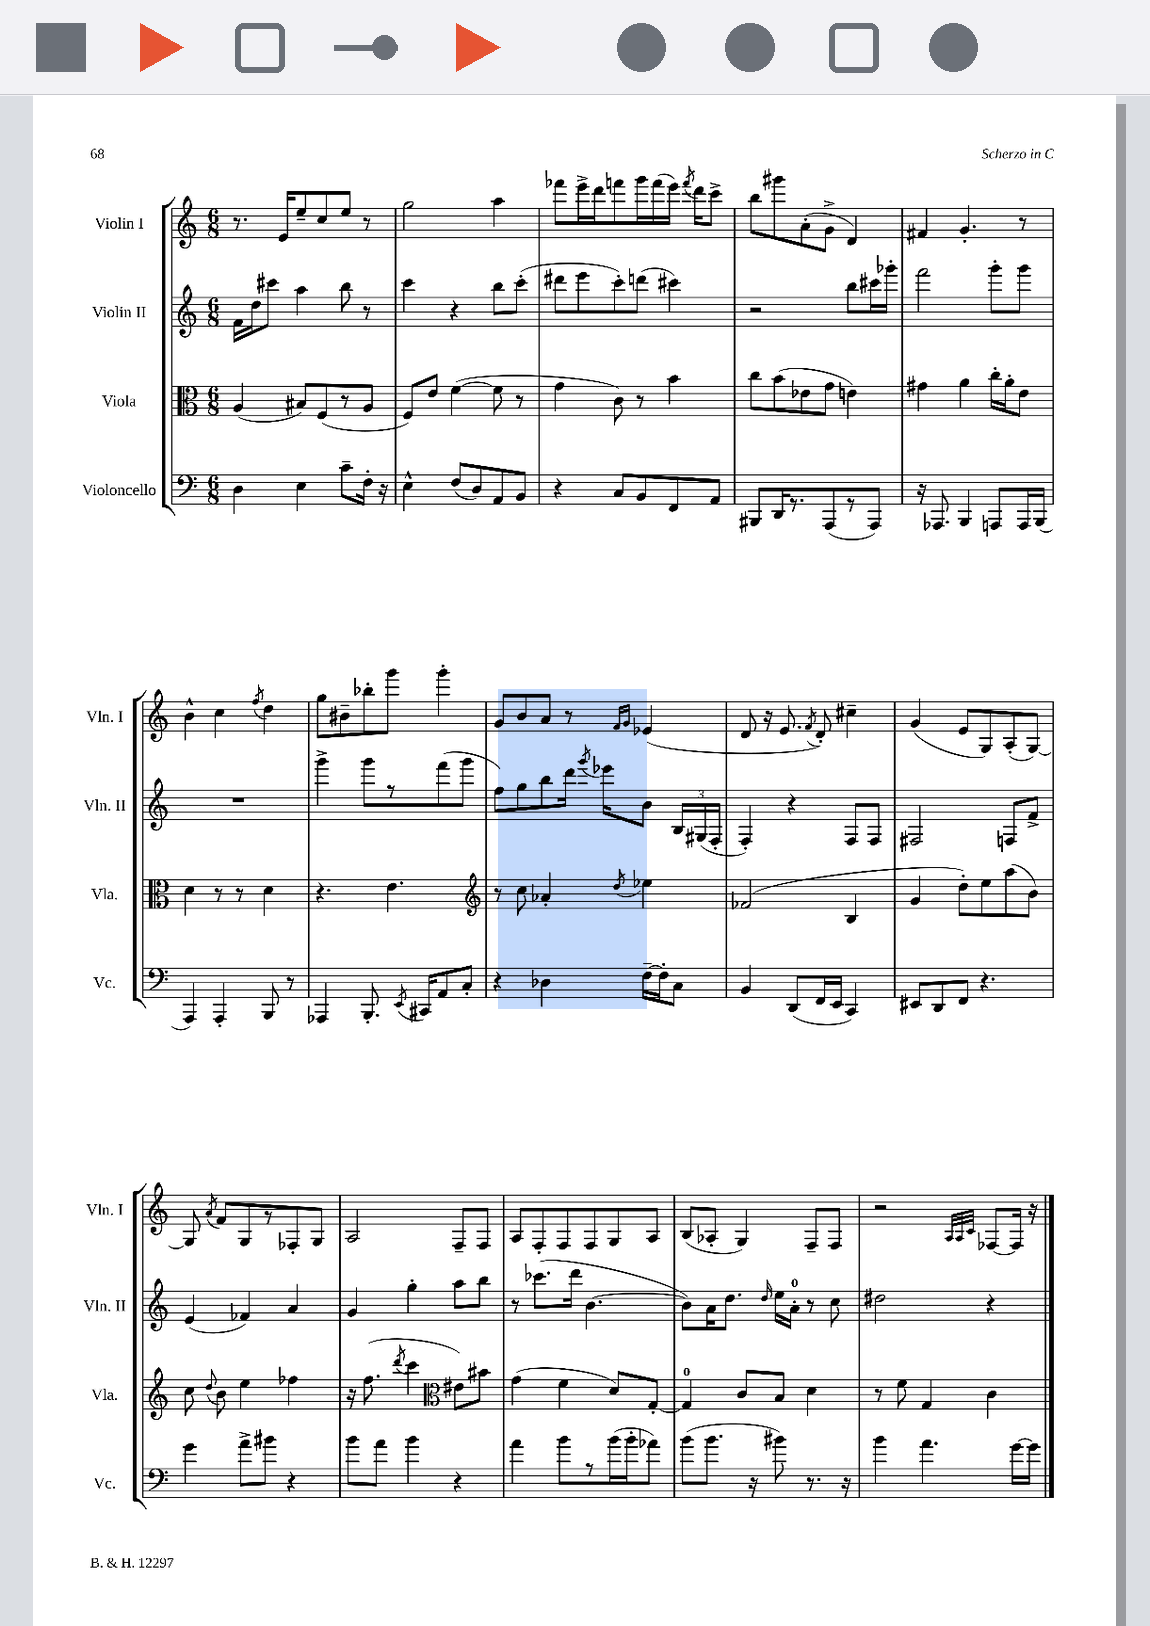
<<
\new StaffGroup <<
\new Staff = "s0" \with { instrumentName = "Violin I" shortInstrumentName = "Vln. I" } {
    \clef treble \key c \major \numericTimeSignature \time 6/8
    \autoBeamOff r8. e'16[ e''8-- c''8 e''8] r8 |
    g''2 a''4 |
    fes'''8[ e'''16-> d'''16 f'''8 g'''16 f'''16( e'''16]) \acciaccatura { f'''8 } d'''16[ c'''8]-> |
    b''8[ gis'''8 a'8-.( g'8]-> d'4) |
    fis'4 g'4.-. r8 |
    b'4-^ c''4 \acciaccatura { f''8 } d''4 |
    g''8[ bis'8-- bes''8-. g'''8] g'''4-. |
    g'8[ b'8 a'8] r8 \grace { f'16[ g'16] } ees'4( |
    d'8 r16 e'8. \acciaccatura { f'8 } d'8-.) cis''4-- |
    g'4( e'8[ g8) a8-.( g8]~) |
    g8 \acciaccatura { a'8 } f'8[ g8 r8 fes8-. g8] |
    a2 f8[-- f8] |
    a8[ f8-. f8 f8 g8 a8] |
    b8[( aes8]-. g4) f8[-- f8] |
    r2 \grace { a32[ a32 c'32] } fes8[~ fes16] r16 \bar "|." |
}
\new Staff = "s1" \with { instrumentName = "Violin II" shortInstrumentName = "Vln. II" } {
    \clef treble \key c \major \numericTimeSignature \time 6/8
    \autoBeamOff f'16[ d''16 cis'''8] a''4 b''8 r8 |
    c'''4 r4 b''8[ c'''8]-.( |
    dis'''8[ e'''8 c'''8-.) d'''8]( cis'''4) |
    r2 b''8[ cis'''16 ges'''16]-. |
    f'''2 g'''8[-. g'''8] |
    R2. |
    g'''4-> g'''8[ r8 f'''8( g'''8] |
    f''8[) g''8 b''8 d'''16] \acciaccatura { g'''8 } ees'''16[ b'8] \tuplet 3/2 { b16[ gis16( f16]-. } |
    f4-.) r4 f8[ f8] |
    fis2 f8[ f'8]-> |
    e'4( fes'4) a'4 |
    g'4 g''4-. a''8[ b''8] |
    r8 ces'''8.[( d'''16] b'4.~ |
    b'8[) a'16 d''8.] \grace { d''16 } e''16[ a'16]-0-. r8 c''8 |
    dis''2 r4 \bar "|." |
}
\new Staff = "s2" \with { instrumentName = "Viola" shortInstrumentName = "Vla." } {
    \clef alto \key c \major \numericTimeSignature \time 6/8
    \autoBeamOff a4( bis8[) f8( r8 a8] |
    f8[) e'8] f'4~( f'8 r8 |
    g'4 c'8) r8 b'4 |
    c''8[ b'8( ees'8 g'8] e'4) |
    gis'4 a'4 c''16[-. a'16-. e'8] |
    d'4 r8 r8 d'4 |
    r4. e'4. |
    \clef treble r8 c''8 aes'4-. \acciaccatura { d''8 } ees''4 |
    fes'2( b4 |
    g'4 d''8[-.) e''8 a''8( b'8]) |
    c''8 \appoggiatura { d''8 } b'8 e''4 fes''4 |
    r16 f''8.( \acciaccatura { d'''8 } c'''4 \clef alto eis'8[) bis'8] |
    g'4( f'4 d'8[) g8]~-. |
    g4-0 c'8[ b8] d'4 |
    r8 f'8 g4 c'4 \bar "|." |
}
\new Staff = "s3" \with { instrumentName = "Violoncello" shortInstrumentName = "Vc." } {
    \clef bass \key c \major \numericTimeSignature \time 6/8
    \autoBeamOff d4 e4 c'8[-- f16]-. r16 |
    e4-^ f8[( d8) a,8 b,8] |
    r4 c8[ b,8 f,8 a,8] |
    bis,,8[ d,16 r8. a,,8( r8 a,,8]) |
    r16 aes,,8. b,,4 a,,8[ a,,16 b,,16]( |
    a,,4) a,,4-. b,,8 r8 |
    aes,,4 b,,8.-. \acciaccatura { e,8 } cis,16[ a,8 c8]-. |
    r4 des4 f16[~-- f16-. c8] |
    b,4 d,8[( f,16 e,16] c,4) |
    eis,8[ d,8 f,8] r4. |
    g'4 a'8[-> bis'8] r4 |
    b'8[ a'8] b'4 r4 |
    a'4 b'8[ r8 b'16( b'16-. aes'8]) |
    b'8[( b'8.] r16 bis'8) r8. r16 |
    b'4 a'4. g'16[~ g'16] \bar "|." |
}
>>
>>
\layout { \context { \Score \remove "Bar_number_engraver" } }
